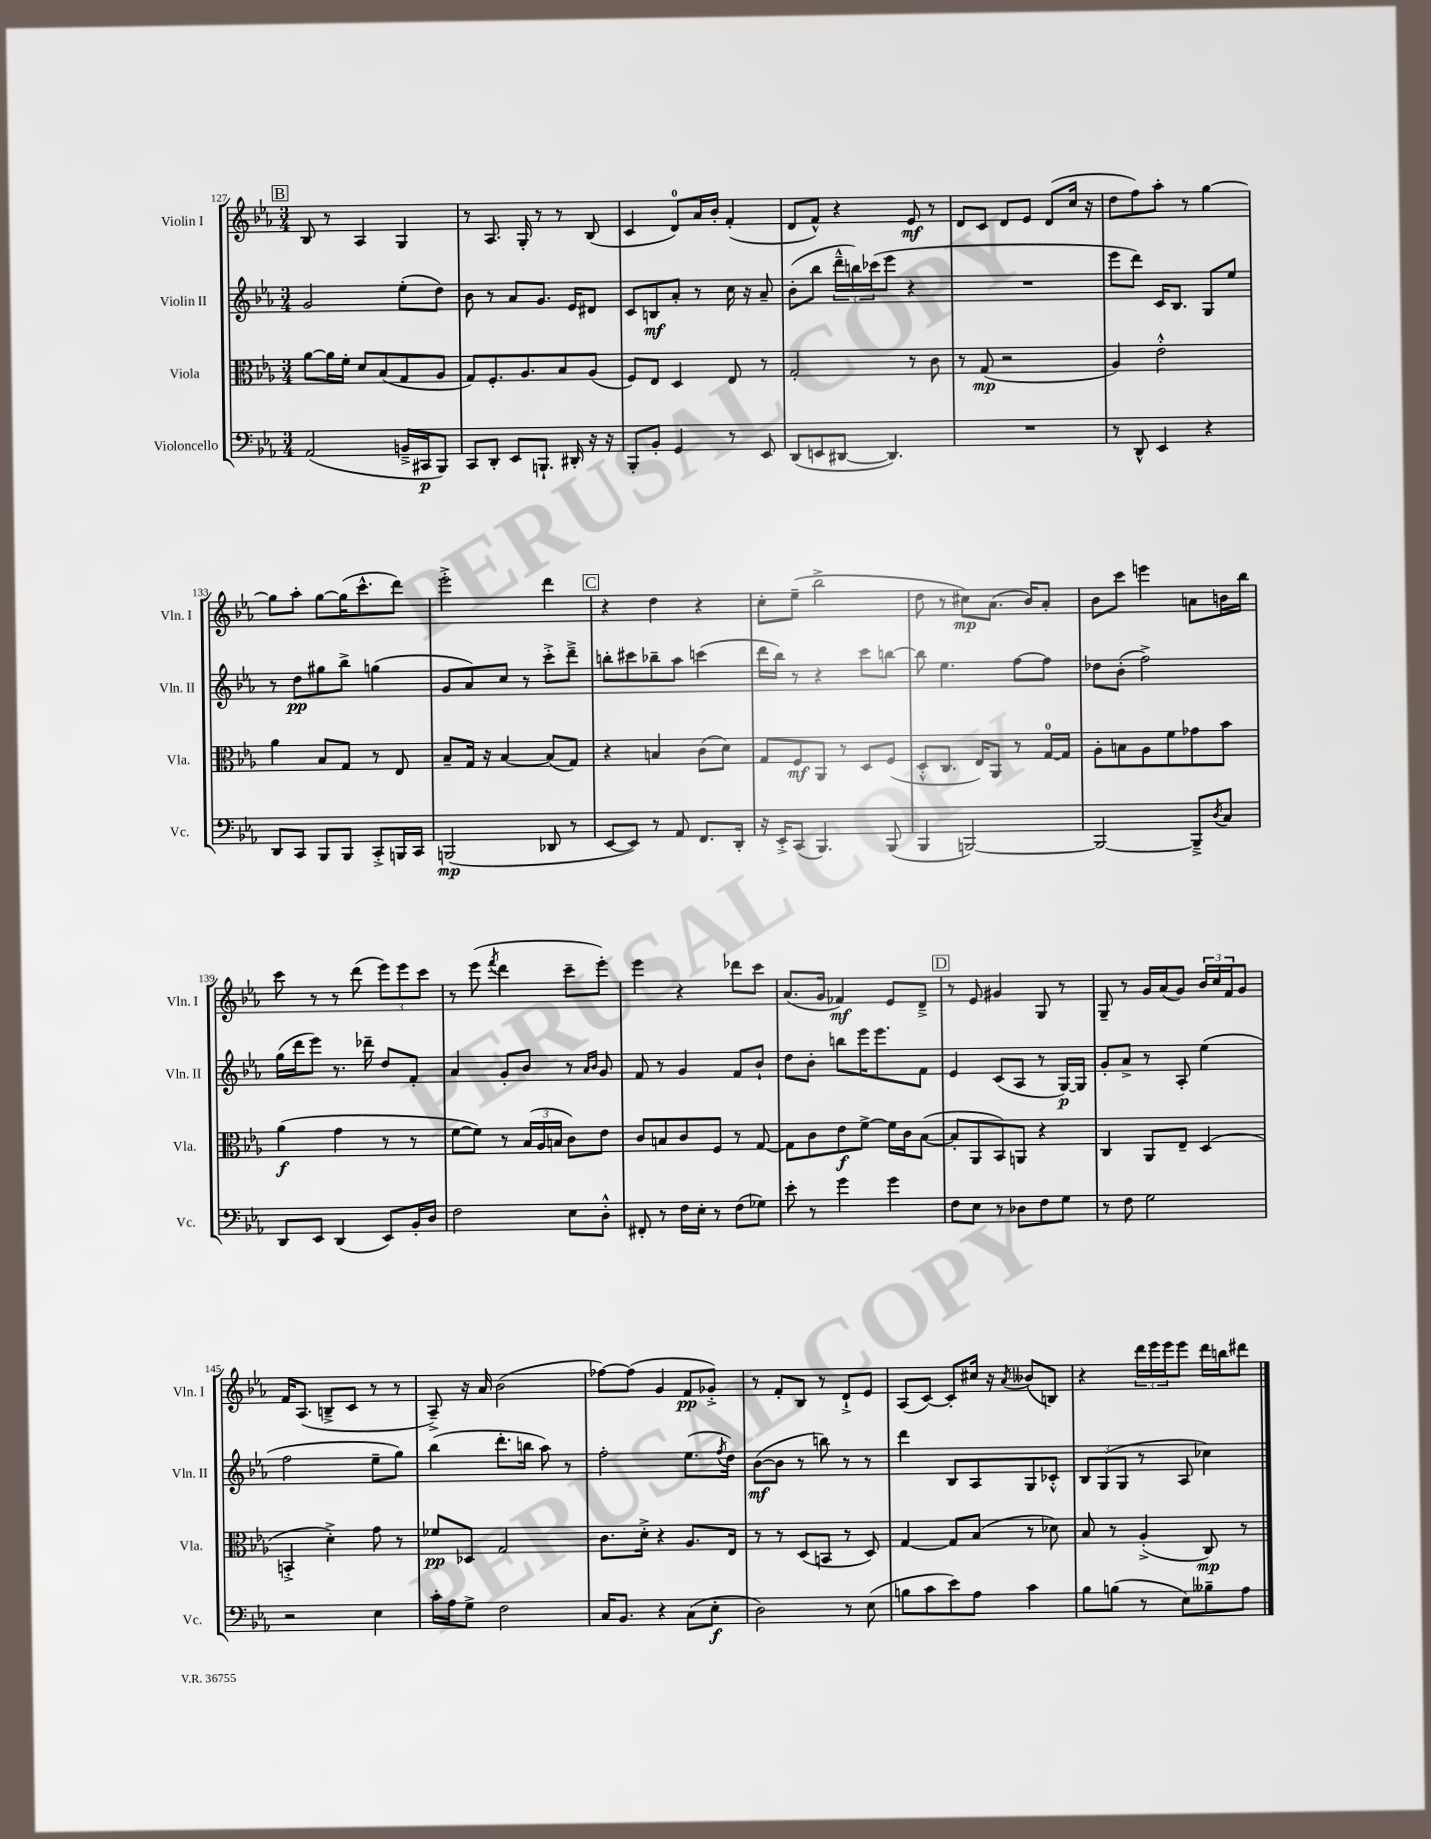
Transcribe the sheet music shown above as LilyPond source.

<<
\new StaffGroup <<
\new Staff = "s0" \with { instrumentName = "Violin I" shortInstrumentName = "Vln. I" } {
    \clef treble \key ees \major \numericTimeSignature \time 3/4
    \mark \markup { \box "B" } bes8 r8 aes4 g4 |
    r8 aes8. g16-. r8 r8 bes8( |
    c'4 d'8-0) aes'16 bes'16-. f'4-.( |
    d'8 f'8-^) r4 ees'8\mf r8 |
    d'8 c'8 d'8 ees'8 d'8( c''16 r16 |
    d''8 f''8) aes''8-. r8 g''4~ |
    g''8 aes''8-. g''8~ g''16( c'''8.-^ d'''8) |
    ees'''2-.-> d'''4 |
    \mark \markup { \box "C" } r4 d''4 r4 |
    c''8-. ees''8--( bes''2-> |
    d''8 r8 cis''8\mp) aes'8.( bes'16) aes'8-. |
    bes'8 c'''8 e'''4 a'8 b'16 bes''16 |
    c'''8 r8 r8 d'''8( \tuplet 3/2 { ees'''8) ees'''8 c'''8 } |
    r8 ees'''8( \acciaccatura { f'''8 } d'''4 c'''8-- ees'''8-.) |
    ees'''4 r4 des'''8 c'''8 |
    aes'8.( g'16 fes'4\mf) ees'8 d'8---> |
    \mark \markup { \box "D" } r8 ees'8 gis'4 g8 r8 |
    g8-- r8 g'16 aes'16( g'8) \tuplet 3/2 { bes'16 c''16 f'16 } g'8 |
    f'16 aes8.( b8---> c'8 r8 r8 |
    aes8--->) r16 aes'16 bes'2( |
    fes''8~) fes''8( g'4 f'8\pp ges'8-.->) |
    r8 f'8-. bes8 r8 d'8-!-> ees'8 |
    aes8( c'8~) c'8-. cis''16 r16 \acciaccatura { aes'8 } beses'8( b8) |
    r4 \tuplet 3/2 { d'''16 ees'''16 ees'''16 } ees'''8 d'''16 b''16 dis'''8 \bar "|." |
}
\new Staff = "s1" \with { instrumentName = "Violin II" shortInstrumentName = "Vln. II" } {
    \clef treble \key ees \major \numericTimeSignature \time 3/4
    \mark \markup { \box "B" } g'2 ees''8-.( d''8) |
    bes'8 r8 aes'8 g'8. ees'16 dis'8 |
    c'8 b8\mf aes'8-. r8 c''16 r16 aes'8-- |
    bes'8-.( bes''8 \tuplet 3/2 { d'''16---^ b''16) ces'''16( } ees'''8 r4 |
    R2. |
    ees'''8 d'''8) c'16 bes8. g8 ees''8 |
    r8 d''8\pp gis''8 bes''8-> g''4( |
    g'8 aes'8) c''8 r8 c'''8-.-> d'''8---> |
    \mark \markup { \box "C" } b''8-. cis'''8 bes''8-- aes''8 c'''4( |
    d'''16 bes''16) r8 r4 c'''8 b''8~ |
    b''8 ees''4. f''8~ f''8 |
    des''8 bes'8-.( f''2->) |
    g''16( d'''16 ees'''8) r8. des'''16-- d''8 f'8-. |
    aes'4 g'8-. bes'8 r8 \grace { aes'16 bes'16 } g'8 |
    f'8 r8 g'4 f'8 bes'8-! |
    d''8 bes'8-. b''8 ees'''16 ees'''8. f'8 |
    \mark \markup { \box "D" } ees'4 c'8( aes8 r8 g16~\p) g16 |
    g'8-. aes'8-> r8 aes8-. ees''4( |
    f''2 ees''8-- g''8) |
    bes''4( d'''8.-. b''16 aes''8) r8 |
    f''2-. ees''8.( \acciaccatura { f''8 } d''16) |
    bes'8~\mf( bes'8 r8 b''8) r8 r8 |
    d'''4 bes8 aes8 g8 ces'8-.-^ |
    \tuplet 3/2 { bes8 g8( g8 } r8 aes8 ces''4) \bar "|." |
}
\new Staff = "s2" \with { instrumentName = "Viola" shortInstrumentName = "Vla." } {
    \clef alto \key ees \major \numericTimeSignature \time 3/4
    \mark \markup { \box "B" } aes'8~ aes'16 f'16-. d'8 bes8( g8 aes8 |
    g8) f8.-. aes8. bes8 aes8( |
    f8) ees8 d4 ees8 r8 |
    g2-. r8 c'8 |
    r8 g8\mp( r2 |
    aes4) ees'2-.-^ |
    aes'4 bes8 g8 r8 ees8 |
    bes8-- g16 r16 bes4~ bes8( g8) |
    \mark \markup { \box "C" } r4 b4 c'8( d'8) |
    g8 f8\mf aes,8 r8 d8 f8( |
    d8-.-^ c8. ees16) aes,8 r8 g16-0~ g16 |
    aes8-. b8 aes8 f'8 ges'8 bes'8 |
    aes'4\f( g'4 r8 r8 |
    f'8~ f'8) r8 \tuplet 3/2 { bes16( aes16 b16 } c'8) ees'8 |
    c'8 b8 c'8 f8 r8 g8~ |
    g8 c'8 ees'8\f f'8~-> f'16 c'16 bes8~( |
    \mark \markup { \box "D" } bes8-. aes,8 bes,8) a,8 r4 |
    c4 aes,8 ees8-- d4( |
    b,4-.-> d'4-.->) g'8 r8 |
    fes'8\pp des8 g2 |
    c'8. d'16-.-> r4 aes8. ees16 |
    r8 r8 d8( b,8 r8 d8) |
    g4~ g8 bes8( r8 des'8) |
    bes8 r8 aes4-.->( c8\mp) r8 \bar "|." |
}
\new Staff = "s3" \with { instrumentName = "Violoncello" shortInstrumentName = "Vc." } {
    \clef bass \key ees \major \numericTimeSignature \time 3/4
    \mark \markup { \box "B" } aes,2( b,16---> cis,16\p bes,,8) |
    c,8 d,8-. ees,8 b,,8.-! dis,16-. r16 r16 |
    bes,,8-. bes,8-. g,4 r8 ees,8 |
    d,8( e,8 dis,8~ dis,4.) |
    R2. |
    r8 d,8-^ ees,4 r4 |
    d,8 c,8 bes,,8 bes,,8 c,8-.-> b,,16 c,16 |
    b,,2\mp( des,8 r8 |
    \mark \markup { \box "C" } ees,8~ ees,8) r8 aes,8 f,8. d,16-. |
    r16 ees,16-.-> c,8( bes,,4.) bes,,8( |
    bes,,4 b,,2~) |
    b,,2~ b,,8---> \acciaccatura { d8 } c8 |
    d,8 ees,8 d,4( ees,8) bes,16-. d16 |
    f2 ees8 d8-.-^ |
    fis,8-. r8 f16 ees16-. r8 f8( ges8) |
    ees'8-. r8 g'4 g'4 |
    \mark \markup { \box "D" } f8 ees8 r8 des8 f8 g8 |
    r8 f8 g2 |
    r2 ees4 |
    c'16-. aes16 g8-> f2 |
    c16 bes,8. r4 c8( ees8-.\f |
    d2) r8 ees8( |
    b8 c'8 ees'8) aes8 c'4 |
    bes8 b8( r8 ees8) beses8-- aes8 \bar "|." |
}
>>
>>
\layout { \context { \Score currentBarNumber = #127 } }
